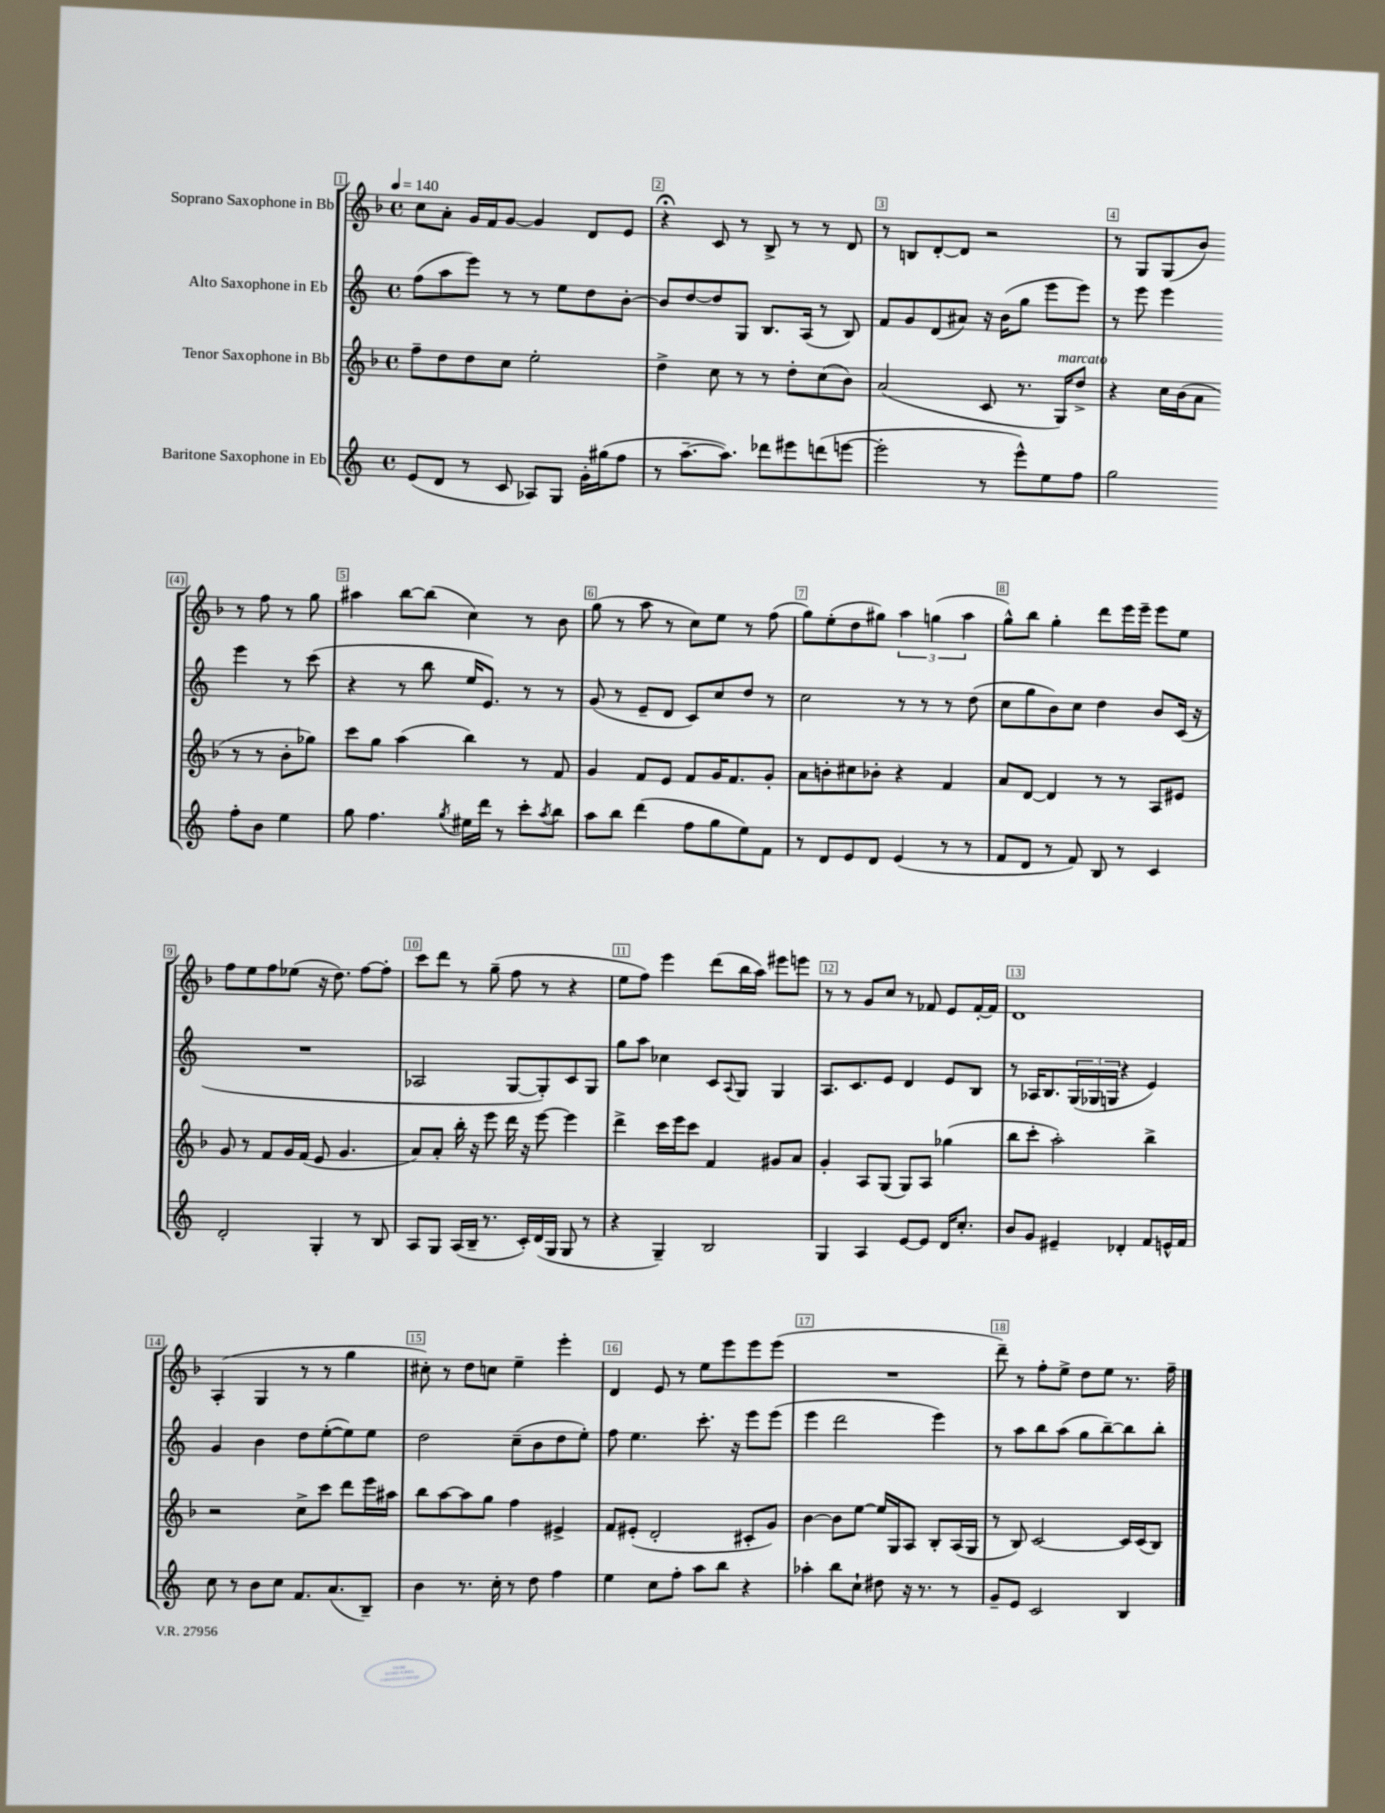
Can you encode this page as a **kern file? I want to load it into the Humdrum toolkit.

**kern	**kern	**kern	**kern
*staff4	*staff3	*staff2	*staff1
*clefG2	*clefG2	*clefG2	*clefG2
*k[]	*k[b-]	*k[]	*k[b-]
*M4/4	*M4/4	*M4/4	*M4/4
*met(c)	*met(c)	*met(c)	*met(c)
*MM140	*MM140	*MM140	*MM140
(8e/L	8ff~\L	(8ff\L	8cc\L
8d/J	8dd\	8aa\	8a'\J
8r	8dd\	8eee\J)	16g/LL
.	.	.	16f/J
8c/	8cc\J	8r	[8g/J
8A-/L)	2ee'\	8r	4g/]
8G/J	.	8ee\L	.
16g'\LL	.	8dd\	8d/L
(16gg#\J	.	.	.
8ff\J	.	[8b'\J	8e/J
=	=	=	=
8r	4dd^\	8b/]L	4r;
[8.aa~\L	.	[8dd/	.
.	8cc\	8dd/]	8c/
8.aa\]J)	.	.	.
.	8r	8G/J	8r
8ddd-\L	8r	8.B/L	8B-^/
8eee#\	8dd'\L	.	8r
.	.	(16A/Jk	.
(8ddd\	(8cc\	8r	8r
[8eee\J	8b-\J)	8B/)	8d/
=	=	=	=
2eee'\]	(2a/	8f/L	8r
.	.	8g/	8B/L
.	.	(8d/	[8d'/
.	.	8a#/J)	8d/]J
8r	8c/	16r	2r
.	.	(16b\LK	.
8eee^^\L)	8.r	8gg\J	.
8ee\	.	8eee\L	.
.	16G/LK)	.	.
8ff\J	8dd^/J	8eee\J)	.
=	=	=	=
2gg\	4r	8r	8r
.	.	8eee\	8G/L
.	16cc\LL	4eee\	(8G/
.	(16b-\J	.	.
.	8a\J	.	8b-/J)
8ff'\L	8r	4eee\	8r
8b\J	8r	.	8ff\
4ee\	8b-'\L	8r	8r
.	8gg-\J)	(8ccc\	8gg\
=	=	=	=
8gg\	8ccc\L	4r	4aa#\
4.ff\	8gg\J	.	.
.	(4aa\	8r	[8bb-\L
.	.	8bb\	(8bb-\]J
8qgg/	.	.	.
16ee#\LL	4bb-\)	16ee/LK	4cc\)
16ddd\JJ	.	8.e/J)	.
8r	.	.	.
8ccc'\L	8r	8r	8r
8qaa/	.	.	.
8bb\J	8f/	8r	8b-\
=	=	=	=
8aa\L	4g/	(8g/	(8gg\
8bb\J	.	8r	8r
(4ddd\	8f/L	8e~/L	8aa\
.	8e/J	8d/J	8r
8ff\L	8f/L	8c/L)	8cc\L)
8gg\	16g/K	8cc/	8ee\J
.	8.f/	.	.
8ee\)	.	8dd/J	8r
8f\J	8g'/J	8r	(8ff\
=	=	=	=
8r	8a\L	2cc\	8gg\L)
8d/L	8b'\	.	(8ee'\
8e/	8cc#\	.	8dd\
8d/J	8b-'\J	.	8gg#\J)
(4e/	4r	8r	6aa\
.	.	8r	.
.	.	.	(6gg\
8r	4f/	8r	.
.	.	.	6aa\
8r	.	(8dd\	.
=	=	=	=
8f/L	8a/L	8cc\L	8gg^^\L)
8d/J	[8d/J	8gg\	8bb-\J
8r	4d/]	8b\)	4gg'\
8f/)	.	8cc\J	.
8B/	8r	4dd\	8ddd\L
8r	8r	.	16eee\L
.	.	.	16eee~\JJ
4c/	8A/L	8b/L	8eee\L
.	8e#/J	(16c/Jk	8ee\J
.	.	16r	.
=	=	=	=
2d'/	8g/	1r	8ff\L
.	8r	.	8ee\
.	8f/L	.	8ff\
.	16g/L	.	(8ee-\J
.	(16f/JJ	.	.
4G'/	8e/	.	16r
.	.	.	8.dd\)
.	4.g/	.	.
8r	.	.	[8ff\L
8B/	.	.	8ff'\]J
=	=	=	=
8A/L	8a/L)	2A-/	8ccc\L
8G/J	8a'/J	.	8ddd\J
(16A/LL	16bb-'\	.	8r
16B~/JJ	16r	.	.
8.r	8eee\	.	(8gg~\
.	16ddd\	[8G/L	8ff\
16c'/LL)	16r	.	.
(16d/	[8eee\	8G'/])	8r
16G/JJ	.	.	.
8G/	4eee\]	8c/	4r
8r	.	8G/J	.
=	=	=	=
4r	4ddd^\	8gg\L	8ee\L
.	.	8aa\J	8ff\J)
4G~/)	16ccc\LL	4cc-\	4eee\
.	16eee\J	.	.
.	8ccc\J	.	.
2B/	4f/	8c/L	(8ddd\L
.	.	8qqA/	.
.	.	8G/J	16bb-\L
.	.	.	16aa\JJ)
.	8g#/L	4G/	8eee#\L
.	8a/J	.	8eee\J
=	=	=	=
4G/	4g'/	8.A/L	8r
.	.	.	8r
.	.	8.c/	.
4A/	8A/L	.	8g/L
.	(8G/J	8e/J	8cc/J
[8e/L	8G/L)	4d/	8r
8e/]J	8A/J	.	8f-/
16d/LK	(4gg-\	8e/L	8e/L
8.cc'/J	.	.	.
.	.	8B/J	[16f-'/L
.	.	.	16f-/]JJ
=	=	=	=
8b/L	8bb-\L	8r	1d
8g/J	8ccc'\J	16A-/LK	.
.	.	8.B/	.
4e#~/	2aa'\)	.	.
.	.	(24G/L	.
.	.	24G-/	.
.	.	24G/JJ	.
4d-'/	.	4r	.
8f/L	4bb-^\	4e/)	.
16e^^/L	.	.	.
16f/JJ	.	.	.
=	=	=	=
8cc\	2r	4g/	(4A'/
8r	.	.	.
8b\L	.	4b\	4G/
8cc\J	.	.	.
8.f/L	8cc^\L	8dd\L	8r
.	8ccc\J	([8ee'\	8r
(8.a/	.	.	.
.	8ddd\L	8ee\])	4gg\
8B~/J)	16eee\L	8ee\J	.
.	16aa#\JJ	.	.
=	=	=	=
4b\	8bb-\L	2dd\	8cc#'\)
.	[8aa\	.	8r
8.r	8aa\]	.	8dd\L
.	8gg\J	.	8cc\J
16cc'\	.	.	.
8r	4ff\	(8cc~\L	4ee~\
8dd\	.	8b\	.
4ff\	4e#^/	8dd\	4eee'\
.	.	8ee'\J)	.
=	=	=	=
4ee\	8f/L	8ff\	4d/
.	(8e#'/J	4.ee\	.
8cc\L	2d'/	.	8e/
8ff'\J	.	.	8r
8aa\L	.	8.ccc'\	8ee\L
8bb\J	.	.	8eee\
.	.	16r	.
4r	8c#'/L	8eee\L	8eee\
.	8g/J)	(8eee\J	(8eee\J
=	=	=	=
4aa-'\	[4b-\	4eee\	1r
8bb\L	8b-\]L	2ddd\	.
8cc`\J	[8ee\J	.	.
8dd#\	16ee/]LL	.	.
.	16G/J	.	.
16r	8A/J	.	.
8.r	.	.	.
.	8B-'/L	4eee\)	.
8r	(16A/L	.	.
.	16G/JJ	.	.
=	=	=	=
8g~/L	8r	8r	8ddd~\)
8e/J	8B-/)	8aa\L	8r
2c/	[2c/	8bb\	8ff'\L
.	.	(8aa\J	8ee^\J
.	.	8gg\L	8dd\L
.	.	[8bb~\)	8ee\J
4B/	16c/]LL	8bb\]	8.r
.	(16c/J	.	.
.	8B-/J)	8bb'\J	.
.	.	.	16ff~\
==	==	==	==
*-	*-	*-	*-
